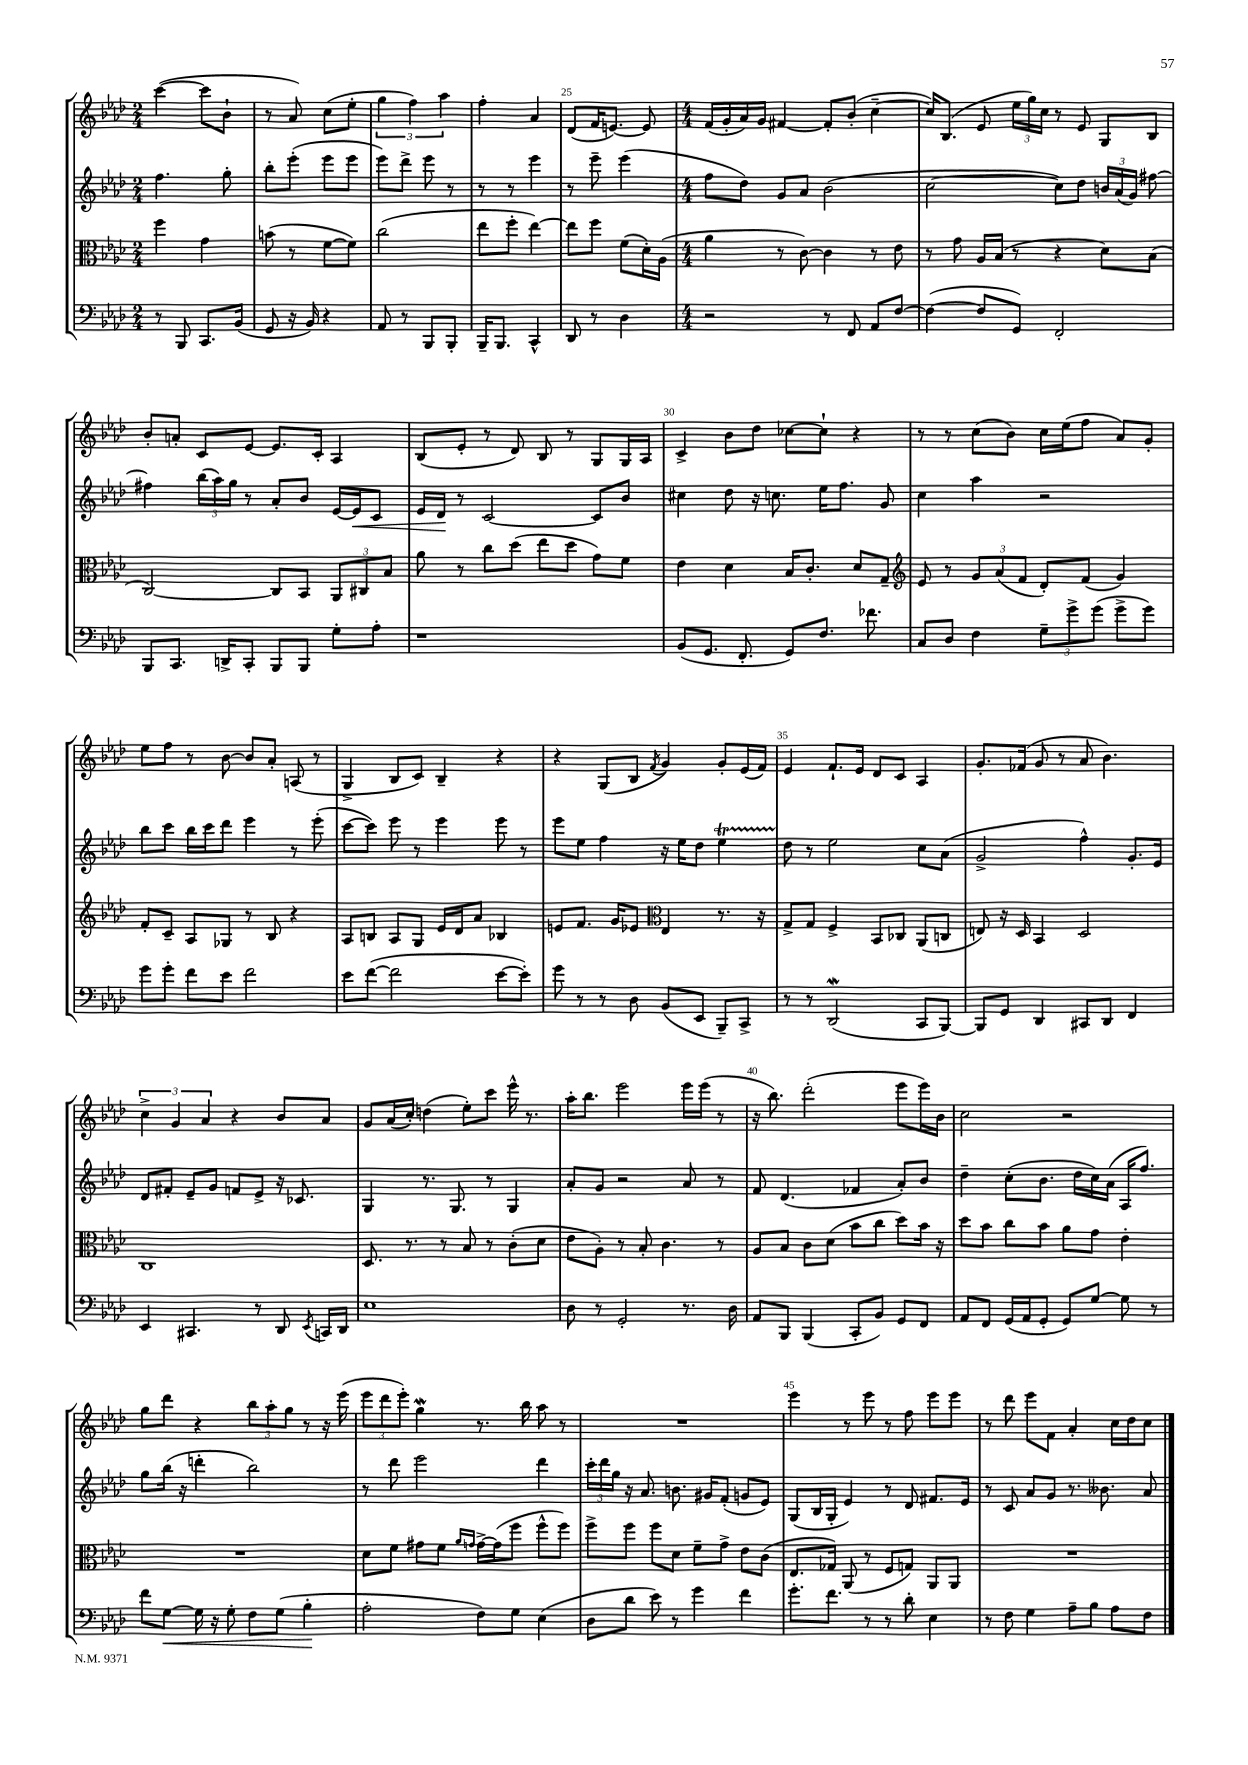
<<
\new StaffGroup <<
\new Staff = "s0" {
    \clef treble \key aes \major \numericTimeSignature \time 2/4
    \autoBeamOff c'''4~( c'''8[ bes'8]-! |
    r8 aes'8) c''8[( ees''8]-. |
    \tuplet 3/2 { g''4 f''4) aes''4 } |
    f''4-. aes'4 |
    des'8[( f'16 e'8.]~) e'8 |
    \numericTimeSignature \time 4/4 f'16[( g'16-. aes'16) g'16] fis'4~ fis'8[-. bes'8]-.( c''4~-- |
    c''16[) bes8.]( ees'8 \tuplet 3/2 { ees''16[ g''16) c''16] } r8 ees'8 g8[ bes8] |
    bes'8[-. a'8]-. c'8[ ees'8]~ ees'8.[ c'16]-. aes4 |
    bes8[( ees'8]-. r8 des'8) bes8 r8 g8[ g16 aes16] |
    c'4-> bes'8[ des''8] ces''8[~ ces''8]-! r4 |
    r8 r8 c''8[( bes'8]) c''16[ ees''16( f''8] aes'8[) g'8]-. |
    ees''8[ f''8] r8 bes'8~ bes'8[ aes'8]-. a8( r8 |
    g4-> bes8[ c'8]) bes4-- r4 |
    r4 g8[( bes8] \acciaccatura { f'8 } g'4) g'8[-. ees'16( f'16]) |
    ees'4 f'8.[-! ees'16] des'8[ c'8] aes4 |
    g'8.[-. fes'16]( g'8 r8 aes'8 bes'4.) |
    \tuplet 3/2 { c''4-> g'4 aes'4 } r4 bes'8[ aes'8] |
    g'8[ aes'16( c''16]-.) d''4( ees''8[-.) c'''8] ees'''16-^ r8. |
    aes''16[-. bes''8.] ees'''2 ees'''16[ ees'''16]( r8 |
    r16 bes''8.) des'''2-.( ees'''8[ ees'''16) bes'16] |
    c''2 r2 |
    g''8[ des'''8] r4 \tuplet 3/2 { bes''8[ aes''8-. g''8] } r8 r16 ees'''16( |
    \tuplet 3/2 { ees'''8[ des'''8 ees'''8]-.) } g''4\mordent r8. bes''16 aes''8 r8 |
    R1 |
    ees'''4 r8 ees'''8 r8 f''8 ees'''8[ ees'''8] |
    r8 des'''8 ees'''8[ f'8] aes'4-. c''16[ des''16 c''8] \bar "|." |
}
\new Staff = "s1" {
    \clef treble \key aes \major \numericTimeSignature \time 2/4
    \autoBeamOff f''4. g''8-. |
    bes''8[-. ees'''8]-.( ees'''8[ ees'''8] |
    ees'''8[) des'''8]-> ees'''8 r8 |
    r8 r8 ees'''4 |
    r8 ees'''8-- ees'''4( |
    \numericTimeSignature \time 4/4 f''8[ des''8]) g'8[ aes'8] bes'2( |
    c''2~ c''8[) des''8] \tuplet 3/2 { b'16[ aes'16( g'16]) } fis''8~ |
    fis''4 \tuplet 3/2 { bes''16[( aes''16) g''16] } r8 aes'8[-. bes'8] ees'16[~ ees'16\< c'8] |
    ees'16[ des'16]\! r8 c'2~ c'8[ bes'8] |
    cis''4 des''8 r16 c''8. ees''16[ f''8.] g'8 |
    c''4 aes''4 r2 |
    bes''8[ c'''8] bes''16[ c'''16 des'''8] ees'''4 r8 ees'''8-.( |
    c'''8[~ c'''8]) ees'''8 r8 ees'''4 ees'''8 r8 |
    ees'''8[ ees''8] f''4 r16 ees''16[ des''8] ees''4\startTrillSpan |
    des''8\stopTrillSpan r8 ees''2 c''8[ aes'8]( |
    g'2-> f''4-^) g'8.[-. ees'16] |
    des'8[ fis'8]-. ees'8[-- g'8] f'8[ ees'8]-> r16 ces'8. |
    g4 r8. g8. r8 g4 |
    aes'8[-. g'8] r2 aes'8 r8 |
    f'8 des'4.( fes'4 aes'8[-.) bes'8] |
    des''4-- c''8[-.( bes'8.] des''16[ c''16) aes'16]( aes16[ f''8.]) |
    g''8[ bes''16]( r16 d'''4-. bes''2) |
    r8 des'''8 ees'''2 des'''4 |
    \tuplet 3/2 { c'''16[-. des'''16 g''16] } r16 aes'8. b'8. gis'16[ f'8]-.( g'8[ ees'8]) |
    g8[( bes16 g16]-. ees'4) r8 des'8 fis'8.[ ees'16] |
    r8 c'8 aes'8[ g'8] r8. beses'8. aes'8 \bar "|." |
}
\new Staff = "s2" {
    \clef alto \key aes \major \numericTimeSignature \time 2/4
    \autoBeamOff f''4 g'4 |
    b'8( r8 f'8[~ f'8]) |
    c''2( |
    ees''8[ f''8]-. ees''4~) |
    ees''8[ f''8] f'8[( des'16-.) aes16]( |
    \numericTimeSignature \time 4/4 aes'4 r8 c'8~) c'4 r8 ees'8 |
    r8 g'8 aes16[ bes16]( r8 r4 des'8[) bes8]( |
    c2~) c8[ bes,8] \tuplet 3/2 { aes,8[ cis8 bes8] } |
    aes'8 r8 c''8[ des''8]( ees''8[ des''8] g'8[) f'8] |
    ees'4 des'4 bes16[ c'8.]-. des'8[ g8]-- |
    \clef treble ees'8 r8 \tuplet 3/2 { g'8[ aes'8( f'8] } des'8[-.) f'8]( g'4) |
    f'8[-. c'8]-- aes8[ ges8] r8 bes8 r4 |
    aes8[ b8] aes8[ g8] ees'16[ des'16 aes'8] bes4 |
    e'8[ f'8.] g'16[ ees'8] \clef alto ees4 r8. r16 |
    g8[-> g8] f4-> bes,8[ ces8] aes,8[( c8] |
    e8) r16 des16 bes,4 des2 |
    c1 |
    des8. r8. r8 bes8 r8 c'8[-.( des'8] |
    ees'8[ aes8]-.) r8 bes8-. c'4. r8 |
    aes8[ bes8] c'8[ des'8]( bes'8[ c''8] des''8[) bes'16] r16 |
    des''8[ bes'8] c''8[ bes'8] aes'8[ g'8] ees'4-. |
    R1 |
    des'8[ f'8] gis'8[ f'8] \grace { aes'16[ g'16] } g'16[~-> g'16( f''8] f''8[-^ f''8]) |
    f''8[-> f''8] f''8[ des'8] f'8[-- g'8]-> ees'8[ c'8]( |
    ees8.[ ges16]) aes,8( r8 f8[ g8]) aes,8[ aes,8] |
    R1 \bar "|." |
}
\new Staff = "s3" {
    \clef bass \key aes \major \numericTimeSignature \time 2/4
    \autoBeamOff r8 bes,,8 c,8.[ bes,16]( |
    g,8 r16 bes,16) r4 |
    aes,8 r8 bes,,8[ bes,,8]-. |
    bes,,16[-- bes,,8.] c,4-^ |
    des,8 r8 des4 |
    \numericTimeSignature \time 4/4 r2 r8 f,8 aes,8[ f8]~ |
    f4~( f8[ g,8]) f,2-. |
    bes,,8[ c,8.] d,16[-> c,8]-. bes,,8[ bes,,8] g8[-. aes8]-. |
    r1 |
    bes,8[( g,8.] f,8.-. g,8[) f8.] fes'8. |
    c8[ des8] f4 \tuplet 3/2 { g8[-- g'8-> g'8]( } g'8[-> g'8]) |
    g'8[ g'8]-. f'8[ ees'8] f'2 |
    ees'8[ f'8]~( f'2 ees'8[~ ees'8]-.) |
    g'8 r8 r8 des8 bes,8[( ees,8] bes,,8[--) c,8]-> |
    r8 r8 des,2\mordent( c,8[ bes,,8]~) |
    bes,,8[ g,8] des,4 cis,8[ des,8] f,4 |
    ees,4 cis,4. r8 des,8 \acciaccatura { ees,8 } c,16[ des,16] |
    ees1 |
    des8 r8 g,2-. r8. des16 |
    aes,8[ bes,,8] bes,,4( c,8[-. bes,8]) g,8[ f,8] |
    aes,8[ f,8] g,16[( aes,16 g,8]-. g,8[) g8]~ g8 r8 |
    f'8[ g8]~\< g16 r16 g8-. f8[ g8]( bes4-.\! |
    aes2-. f8[) g8] ees4( |
    des8[ des'8] ees'8) r8 g'4 f'4 |
    g'8.[-. f'8.] r8 r8 des'8-. ees4 |
    r8 f8 g4 aes8[-- bes8] aes8[ f8] \bar "|." |
}
>>
>>
\layout { \context { \Score currentBarNumber = #21 \override BarNumber.break-visibility = ##(#f #t #t) barNumberVisibility = #(every-nth-bar-number-visible 5) } }
